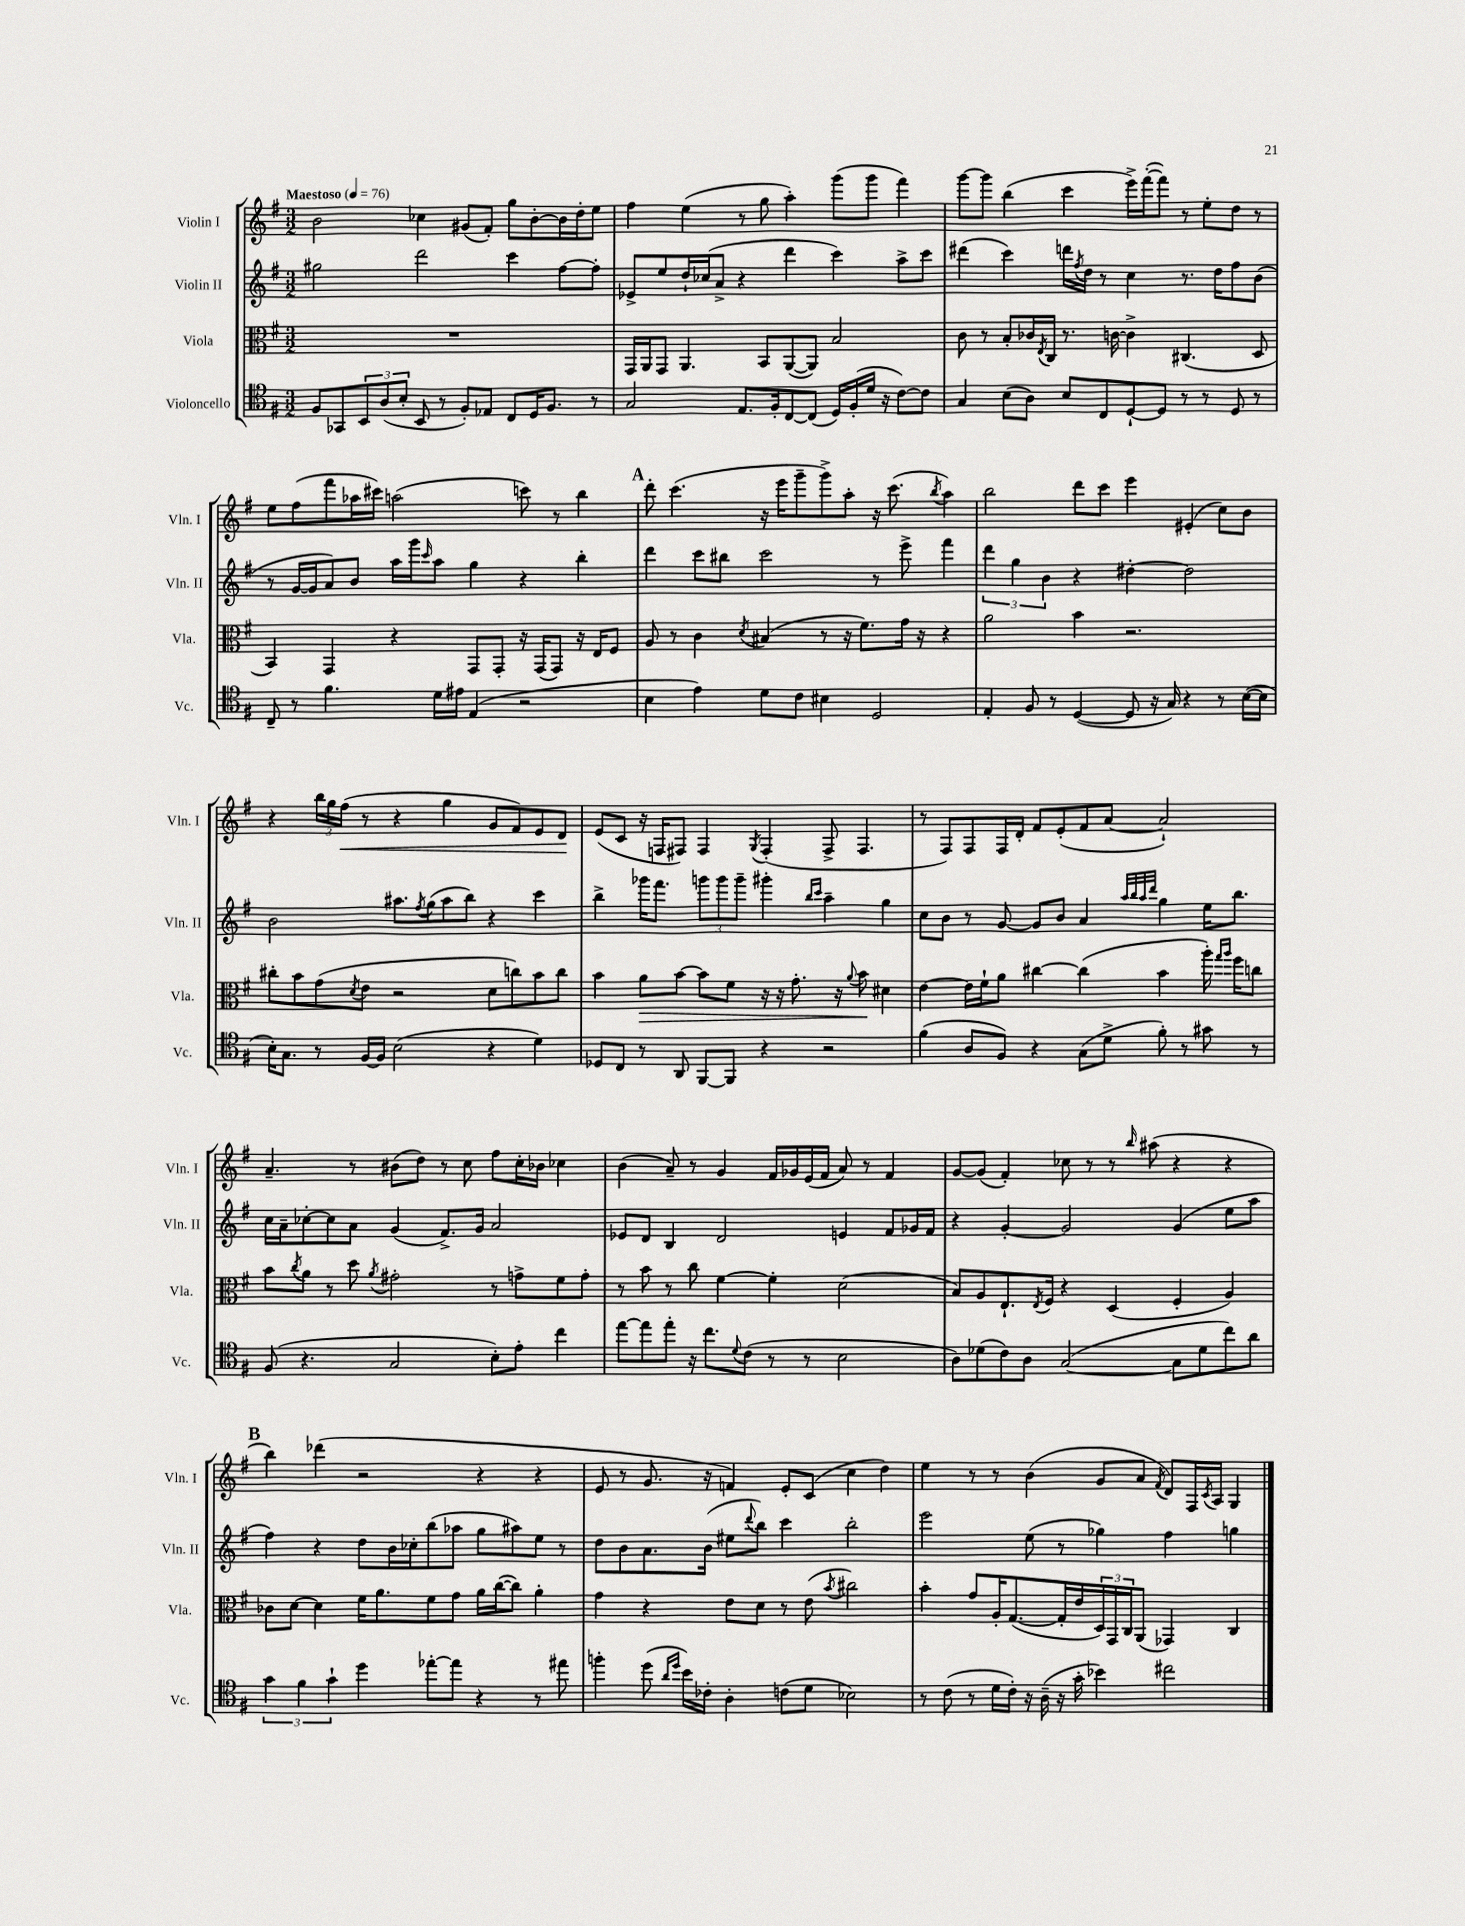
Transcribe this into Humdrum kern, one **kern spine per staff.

**kern	**kern	**kern	**kern
*staff4	*staff3	*staff2	*staff1
*clefC4	*clefC3	*clefG2	*clefG2
*k[f#]	*k[f#]	*k[f#]	*k[f#]
*M3/2	*M3/2	*M3/2	*M3/2
*MM76	*MM76	*MM76	*MM76
8F#	1.r	2gg#	2b
8GG-	.	.	.
12BB	.	.	.
(12A	.	.	.
12B'	.	.	.
8BB	.	2ddd	4cc-
8r	.	.	.
8F#')	.	.	(8g#
8E-	.	.	8f#')
8C	.	4ccc	8gg
16D	.	.	[8b'
8.F#	.	.	.
.	.	[8ff#	16b]
.	.	.	16dd'
8r	.	8ff#']	8ee
=	=	=	=
2G	16GG	8e-^	4ff#
.	16AA	.	.
.	8GG	8ee	.
.	4.AA	16dd`	(4ee
.	.	(16cc-	.
.	.	8a^	.
8.E	.	4r	8r
.	8BB	.	8gg
16F#'	.	.	.
[8C	([8AA	4ddd	4aa')
(8C]	8AA])	.	.
16D)	2B	4ccc)	(8ggg
(16F#'	.	.	.
16d	.	.	8ggg
16r	.	.	.
[8c)	.	8aa^	4fff#)
8c]	.	8ccc	.
=	=	=	=
4G	8c	(4ddd#	[8ggg
.	8r	.	8ggg]
(8B	8B'	4ccc)	(4bb
8A)	16c-	.	.
.	8qE	.	.
.	16C	.	.
8B	8.r	16ddd	4ccc
.	.	8qff#	.
.	.	16dd	.
8C	.	8r	.
.	[16c	.	.
[8D`	4c^]	4cc	16eee^)
.	.	.	([16fff#'
8D]	.	.	8fff#])
8r	(4.C#	8.r	8r
8r	.	.	8ee'
.	.	16dd	.
8D	.	8ff#	8dd
8r	8D	(8b	8r
=	=	=	=
8C~	4BB)	8r	8ee
8r	.	[16g	(8ff#
.	.	16g]	.
4.f#	4GG	8a)	8fff#
.	.	8b	16aa-
.	.	.	16ccc#)
.	4r	16aa	(2aa
.	.	16ggg	.
.	.	16qqccc	.
16d	.	8aa	.
16e#	.	.	.
(4E	8GG	4gg	.
.	8GG'	.	.
2r	16r	4r	8ccc)
.	(16GG	.	.
.	8GG)	.	8r
.	16r	4bb'	4bb
.	16E	.	.
.	8F#	.	.
=	=	=	=
4B	8A	4ddd	8ddd'
.	8r	.	(4.ccc
4e)	4c	8ccc	.
.	.	8bb#	.
.	8qd	.	.
8d	(4B#	2ccc	16r
.	.	.	16eee
8c	.	.	8ggg~
4B#	8r	.	8ggg^)
.	16r	.	8aa'
.	8.f#)	.	.
2D	.	8r	16r
.	.	.	(8.ccc
.	16g	8eee^	.
.	16r	.	.
.	.	.	8qbb
.	4r	4fff#	4aa)
=	=	=	=
4E'	2a	6ddd	2bb
.	.	6gg	.
8F#	.	.	.
.	.	6b	.
8r	.	.	.
([4D	4b	4r	8ddd
.	.	.	8ccc
8D]	2.r	[4dd#'	4eee
16r	.	.	.
16G)	.	.	.
4r	.	2dd#]	(4e#'
8r	.	.	8cc)
([16B	.	.	8b
16B]	.	.	.
=	=	=	=
16B')	8cc#'	2b	4r
8.G	.	.	.
.	8b	.	.
8r	(8g	.	24bb
.	.	.	24gg
.	.	.	(24ff#
.	8qd	.	.
[16F#	8e	.	8r
16F#]	.	.	.
(2B	2r	8.aa#	4r
.	.	8qff#	.
.	.	(16gg	.
.	.	8aa#	4gg
.	.	8bb)	.
4r	8d	4r	8g
.	8cc)	.	8f#)
4d)	8b	4ccc	8e
.	8cc	.	8d
=	=	=	=
8D-	4b	4bb^	(8e
8C	.	.	8c
8r	8a	16ggg-	16r
.	.	8.fff#	16F
8AA	[8b	.	8F#)
[8FF#	8b]	12ggg	4F#
.	.	12ggg	.
8FF#]	8f#	.	.
.	.	12ggg~	.
.	.	.	8qG
4r	16r	4ggg#'	(4F#'
.	16r	.	.
.	8.g'	.	.
.	.	16qqbb	.
.	.	16qqccc	.
2r	.	4aa~	8F#^
.	16r	.	.
.	8qqa	.	.
.	8b	.	4.F#
.	4d#	4gg	.
=	=	=	=
(4f#	[4e	8cc	8r
.	.	8b	8F#)
8A	16e]	8r	8F#
.	16f#`	.	.
8F#)	8a	[8g	16F#
.	.	.	16d'
4r	[4cc#	8g]	8f#
.	.	8b	(8e'
(8G	(4cc#]	4a	8f#
8d^	.	.	[8a
.	.	32qqaa	.
.	.	32qqbb	.
.	.	32qqaa	.
.	.	32qqddd	.
8f#')	4b	4gg	2a`])
8r	.	.	.
8g#	16aa')	16ee	.
.	16qqgg	.	.
.	16qqaa	.	.
.	16ff#	8.bb	.
8r	8cc	.	.
=	=	=	=
(8F#	8b	16cc	4.a~
.	.	16a~	.
.	8qcc	.	.
4.r	8a	[8cc-'	.
.	8r	8cc-]	.
.	8dd	8a	8r
.	8qa	.	.
2G	2g#'	(4g	(8b#
.	.	.	8dd)
.	.	8.f#^)	8r
.	.	.	8cc
.	.	16g	.
8B')	8r	2a	8ff#
8e'	8g^	.	16cc'
.	.	.	16b-
4cc	8f#	.	4cc-
.	8g'	.	.
=	=	=	=
[8ee	8r	8e-	(4b
8ee]	8b	8d	.
8ee'	8r	4B	8a~)
16r	8cc	.	8r
8.cc	.	.	.
.	[4f#	2d	4g
8qqd	.	.	.
(8c	.	.	.
8r	4f#']	.	16f#
.	.	.	16g-
8r	.	.	(16e
.	.	.	16f#
2B	(2d	4e	8a)
.	.	.	8r
.	.	8f#	4f#
.	.	16g-	.
.	.	16f#	.
=	=	=	=
8A)	8B)	4r	[8g
(8d-	8A	.	(8g]
8c)	8.E`	[4g'	4f#')
8A	.	.	.
.	8qE	.	.
.	16F#	.	.
([2G	4r	2g]	8cc-
.	.	.	8r
.	(4D	.	8r
.	.	.	16qqbb
.	.	.	(8aa#
8G]	4F#'	(4g	4r
8d-	.	.	.
8cc)	4A)	8ee	4r
8a	.	8aa	.
=	=	=	=
6g	8c-	4ff#)	4bb)
.	[8d	.	.
6f#	.	.	.
.	4d]	4r	(4ddd-
6g`	.	.	.
4dd	16f#	8dd	2r
.	8.a	.	.
.	.	16b	.
.	.	16cc-'	.
[8ee-'	8f#	(8bb	.
8ee-]	8g	8aa-	.
4r	16a	8gg	4r
.	([16cc	.	.
.	8cc])	8aa#)	.
8r	4a'	8ee	4r
8ee#	.	8r	.
=	=	=	=
4ff'	4g	8dd	8e
.	.	8b	8r
(8dd	4r	8.a	8.g
16qqa	.	.	.
16qqdd	.	.	.
16b)	.	.	.
16c-'	.	(16b	16r
4A'	8e	8ee#	4f)
.	.	8qqddd	.
.	8d	8bb)	.
(8c	8r	4ccc	8e'
8d	(8e	.	(8c
.	8qb	.	.
2B-)	2cc#)	2bb'	4cc
.	.	.	4dd)
=	=	=	=
8r	4b'	2eee	4ee
(8c	.	.	.
8r	8g	.	8r
16d	16A'	.	8r
16c')	([8.G	.	.
16r	.	(8ee	(4b
(16A~	.	.	.
16r	16G']	8r	.
16g'	16e	.	.
4b-)	24D)	4gg-)	8g
.	24GG	.	.
.	24C	.	.
.	(8AA	.	8a
.	.	.	8qf#
2cc#	4GG-)	4ff#	8d)
.	.	.	16F#
.	.	.	8qc
.	.	.	16A
.	4C	4gg	4G
==	==	==	==
*-	*-	*-	*-
